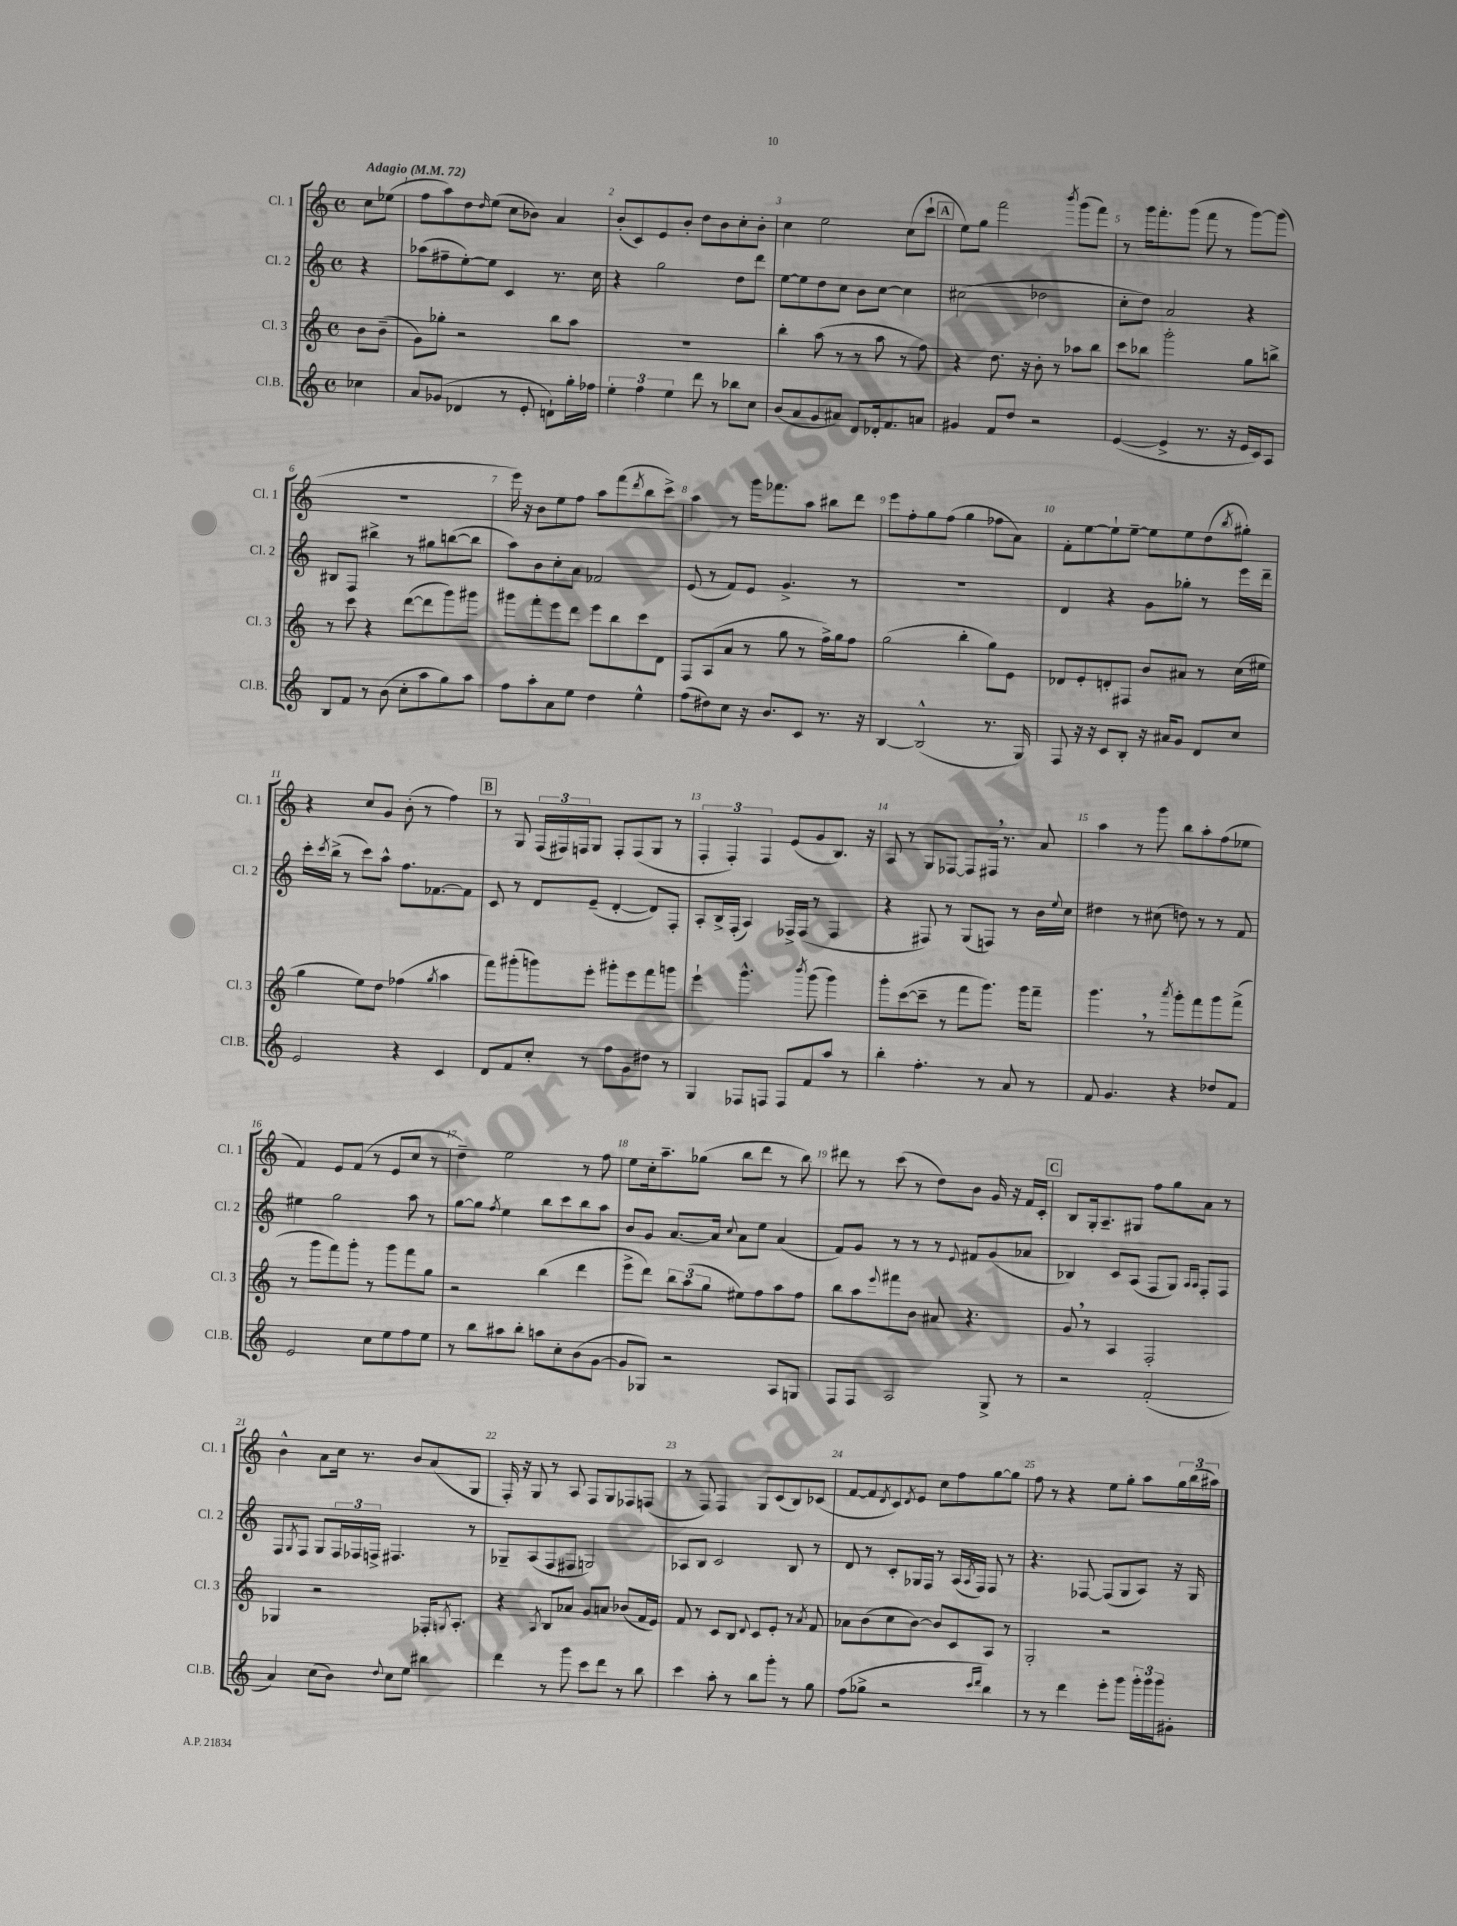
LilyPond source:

<<
\new StaffGroup <<
\new Staff = "s0" \with { instrumentName = "Cl. 1" shortInstrumentName = "Cl. 1" } {
    \clef treble \key c \major \defaultTimeSignature \time 4/4 \partial 4 \tempo "Adagio" 4 = 72
    c''8 ees''8( |
    f''8 a''8) d''8 \grace { d''16 } e''8( c''8 bes'8) a'4 |
    b'8-.( c'8) e'8 b'8-. d''8 b'8 c''8-. b'8-. |
    c''4 e''2 c''8( c'''8-! |
    \mark \markup { \box "A" } e''8) g''8 f'''2 \acciaccatura { b'''8 } g'''8( f'''8) |
    r8 g'''16 f'''8.-. g'''8( f'''8 r8 g'''8~) g'''8( |
    R1 |
    e'''16) r16 b'8 e''8 f''8 a''8 f'''8( \acciaccatura { d'''8 } b''8 c'''8->) |
    a''4 r8 g'''16 fes'''8. a''8 bis''8 d'''8 |
    e'''8 f''8-. g''8 f''8( g''4 fes''8 a'8) |
    f'8-. e''8~ e''8-! e''8~-- e''8 e''8 d''8( \acciaccatura { b''8 } gis''8-.) |
    r4 c''8 g'8 b'8-.( r8 f''4) |
    \mark \markup { \box "B" } r8 g8 \tuplet 3/2 { f16( fis16) f16 } g8 f8-. f8( g8 r8 |
    \tuplet 3/2 { f4-. f4-.) f4 } e'8( g'8 b8.) r16 |
    a8 r8 g8 fes8~ fes8 fis16 \breathe r8. a'8 |
    a''4 r8 g'''8 b''8 a''8-. f''8( ees''8 |
    f'4) e'8 f'8( r8 e'8 c''8 r8 |
    d''4--) e''2 r8 f''8 |
    e''8 c''16-. a''8.-- ges''8( b''8 d'''8 r8 b''8) |
    dis'''8 r8 c'''8( r8 d''8) b'8 g'16 r16 f'16 c'16-. |
    \mark \markup { \box "C" } b8 g16-. a8.-- gis8 f''8 g''8 a'8 r8 |
    b'4-^ a'8 c''16 r8. b'8 a'8( g8 |
    f16-.) r16 g8 r8 a8 f8 g8 fes8 f8( |
    r8 f8) f4 g8 c'8( b8) ces'8( |
    f'8~ f'8 \acciaccatura { d'8 } c'8) \acciaccatura { d'8 } e'8 c''8 f''8 g''8~ g''8 |
    f''8 r8 r4 e''8 g''8-. a''8 \tuplet 3/2 { g''16 b''16( ais''16) } \bar "|." |
}
\new Staff = "s1" \with { instrumentName = "Cl. 2" shortInstrumentName = "Cl. 2" } {
    \clef treble \key c \major \defaultTimeSignature \time 4/4 \partial 4
    r4 |
    aes''8( fis''8-- e''8~-.) e''8 c'4 r8. c''16 |
    r4 g''2 d''8 d'''8 |
    e''8~ e''8 d''8 c''8 b'8 c''8~ c''4 |
    \mark \markup { \box "A" } cis''2( des''2 |
    c''8-. d''8) a'2 r4 |
    bis8 f8 bis''4-> r8 gis''8 b''8~( b''8 |
    a''8) b'8 c''8-. a'8 fes'2 |
    e'8( r8 f'8) e'8 g'4.-> r8 |
    R1 |
    d'4 r4 g'8 ges''8-. r8 e'''16 d'''16-- |
    c'''16-. \acciaccatura { c'''8 } b''16->( r8 c'''8) a''8-^ f''8. fes'8.~ fes'8 |
    \mark \markup { \box "B" } c'8 r8 d'8 e'8--( d'4~-. d'8) f8-. |
    a8-. b16-> f16-.( a4) fes16-> fes16( r8 fes4 |
    r4 fis8) r8 g8( f8) r8 b'16 \appoggiatura { e''8 } c''16 |
    dis''4 r8 cis''8( d''8) r8 r8 f'8 |
    eis''4 g''2 a''8 r8 |
    g''8~ g''8 \acciaccatura { f''8 } e''4 b''8 c'''8 b''8 a''8 |
    b'8 g'8 a'8.~ a'16 \appoggiatura { c''8 } a'8 e''8 a'4( |
    f'8) g'8 r8 r8 r8 \appoggiatura { e'8 } fis'8 g'8( aes'8 |
    \mark \markup { \box "C" } bes4) c'8 a8( f8 g8) \grace { a16 a16 } f8-. f8 |
    f8 \acciaccatura { g8 } f8 g8 \tuplet 3/2 { f16 fes16 f16-> } fis4. r8 |
    ges8-- a8( f8 fis8 g2) |
    aes8 b8 c'2 b8 r8 |
    d'8 r8 c'8-. ges16 f16 r8 a16( \acciaccatura { a8 } f16) f8 r8 |
    r4. fes8~ fes8( g8 a8) r16 g16 \bar "|." |
}
\new Staff = "s2" \with { instrumentName = "Cl. 3" shortInstrumentName = "Cl. 3" } {
    \clef treble \key c \major \defaultTimeSignature \time 4/4 \partial 4
    b'8 b'8--( |
    g'8) ges''8-. r2 b''8 a''8 |
    R1 |
    b''4-. a''8( r8 r8 a''8 r8 f''8) |
    \mark \markup { \box "A" } r4 d''8. r16 b'8-. r8 aes''8 b''8 |
    c'''8 bes''8 g'''2-. g''8 b''8-> |
    r8 c'''8 r4 d'''8~( d'''8 g'''8) gis'''8 |
    gis'''8 f'''8-. e'''8 d'''8 e'''8 b''8 c'''8 d'8 |
    f8 a8( a'8 r8 g''8 r8 f''16->) g''16 f''8 |
    g''2( b''4-. g''8) e'8 |
    des'8 e'8-. d'8-. fis8 b'8 ais'8 r8 c''16( eis''16 |
    g''4 e''8) d''8 fes''4( \acciaccatura { g''8 } a''4 |
    \mark \markup { \box "B" } f'''8) gis'''8-.( g'''8) e'''8-. gis'''8-. e'''8 f'''8 g'''8 |
    e'''4-! g'''4.-^ \acciaccatura { b'''8 } g'''8( g'''4) |
    g'''8-. c'''8~( c'''8-- r8 f'''8 g'''8.) g'''16 f'''8-- |
    g'''4. \breathe r8 \acciaccatura { a'''8 } g'''8-. f'''8 g'''8 f'''8->( |
    r8 g'''8 f'''8) g'''8-. r8 g'''8 f'''8 g''8 |
    r2 b''4( d'''4 |
    e'''8-> d'''8) \tuplet 3/2 { b''8 a''8( g''8 } eis''8) f''8 a''8 f''8 |
    b''8 a''8 \appoggiatura { e'''8 } fis'''8 b'8 ais'8 r4. |
    \mark \markup { \box "C" } g'8 \breathe r8 a4 f2-. |
    ges4 r2 fes16-. \acciaccatura { g8 } a8.-. |
    r4 \acciaccatura { a8 } b8 aes'8 g'8 a'8 bes'8( f'16 e'16) |
    f'8 r8 c'8 b8 \appoggiatura { d'8 } c'8 e'8-. r8 \acciaccatura { a'8 } f'8 |
    aes'8 b'8( c''8 b'8~) b'8 c'8 a8 r8 |
    g2-. r2 \bar "|." |
}
\new Staff = "s3" \with { instrumentName = "Cl.B." shortInstrumentName = "Cl.B." } {
    \clef treble \key c \major \defaultTimeSignature \time 4/4 \partial 4
    ces''4 |
    a'8 ges'8( des'4 r8 e'8-. d'8-!) g''16-. fes''16 |
    \tuplet 3/2 { e''4-. f''4 e''4 } d'''8 r8 bes''8 c''8 |
    b'8( a'8 g'8 ais'8) d'8 des'16-. f'8. a'8 |
    \mark \markup { \box "A" } gis'4 f'8 d''8 r2 |
    e'4~( e'4-> r8. r16 e'16 c'16) a8 |
    b8 f'8 r8 b'8( c''8-. a''8 g''8) a''8 |
    f''8 a''8-. a'8 e''8 d''4 e''4-^ |
    f''8( dis''8) c''8 r16 b'8. c'8 r8. r16 |
    b4~ b2-^( r8. g16) |
    f8 r16 r16 c'8 b8-. r16 ais'16 g'8 d'8 c''8 |
    e'2 r4 c'4 |
    \mark \markup { \box "B" } d'8 f'8 c''8-. r8 f''8 g'8 dis''8 r8 |
    g4 fes8 f8 f8 f'8 a''8 r8 |
    b''4-. f''4.-. r8 a'8 r8 |
    f'8 g'4. r4 des''8 f'8 |
    e'2 c''8 e''8 f''8 e''8 |
    r8 b''8 ais''8 b''8-. a''8 c''8-. b'8( g'8~ |
    g'8 ges8) r2 a8 g8 |
    f8 f8 a2 g8-> r8 |
    \mark \markup { \box "C" } r2 f'2-.( |
    a'4) c''8( b'8) \appoggiatura { d''8 } c''8 e''8 bis''4 |
    d'''4 r8 g'''8 c'''8 d'''8 r8 b''8 |
    c'''4 a''8-. r8 b''8 g'''8-. r8 g''8 |
    f''8( ges''8-> r2 \grace { c'''16 d'''16 } b''4) |
    r8 r8 d'''4 e'''8-. g'''8 \tuplet 3/2 { g'''16-. g'''16 g'''16 } gis'8-. \bar "|." |
}
>>
>>
\layout { \context { \Score \override BarNumber.break-visibility = ##(#f #t #t) barNumberVisibility = #all-bar-numbers-visible } }
